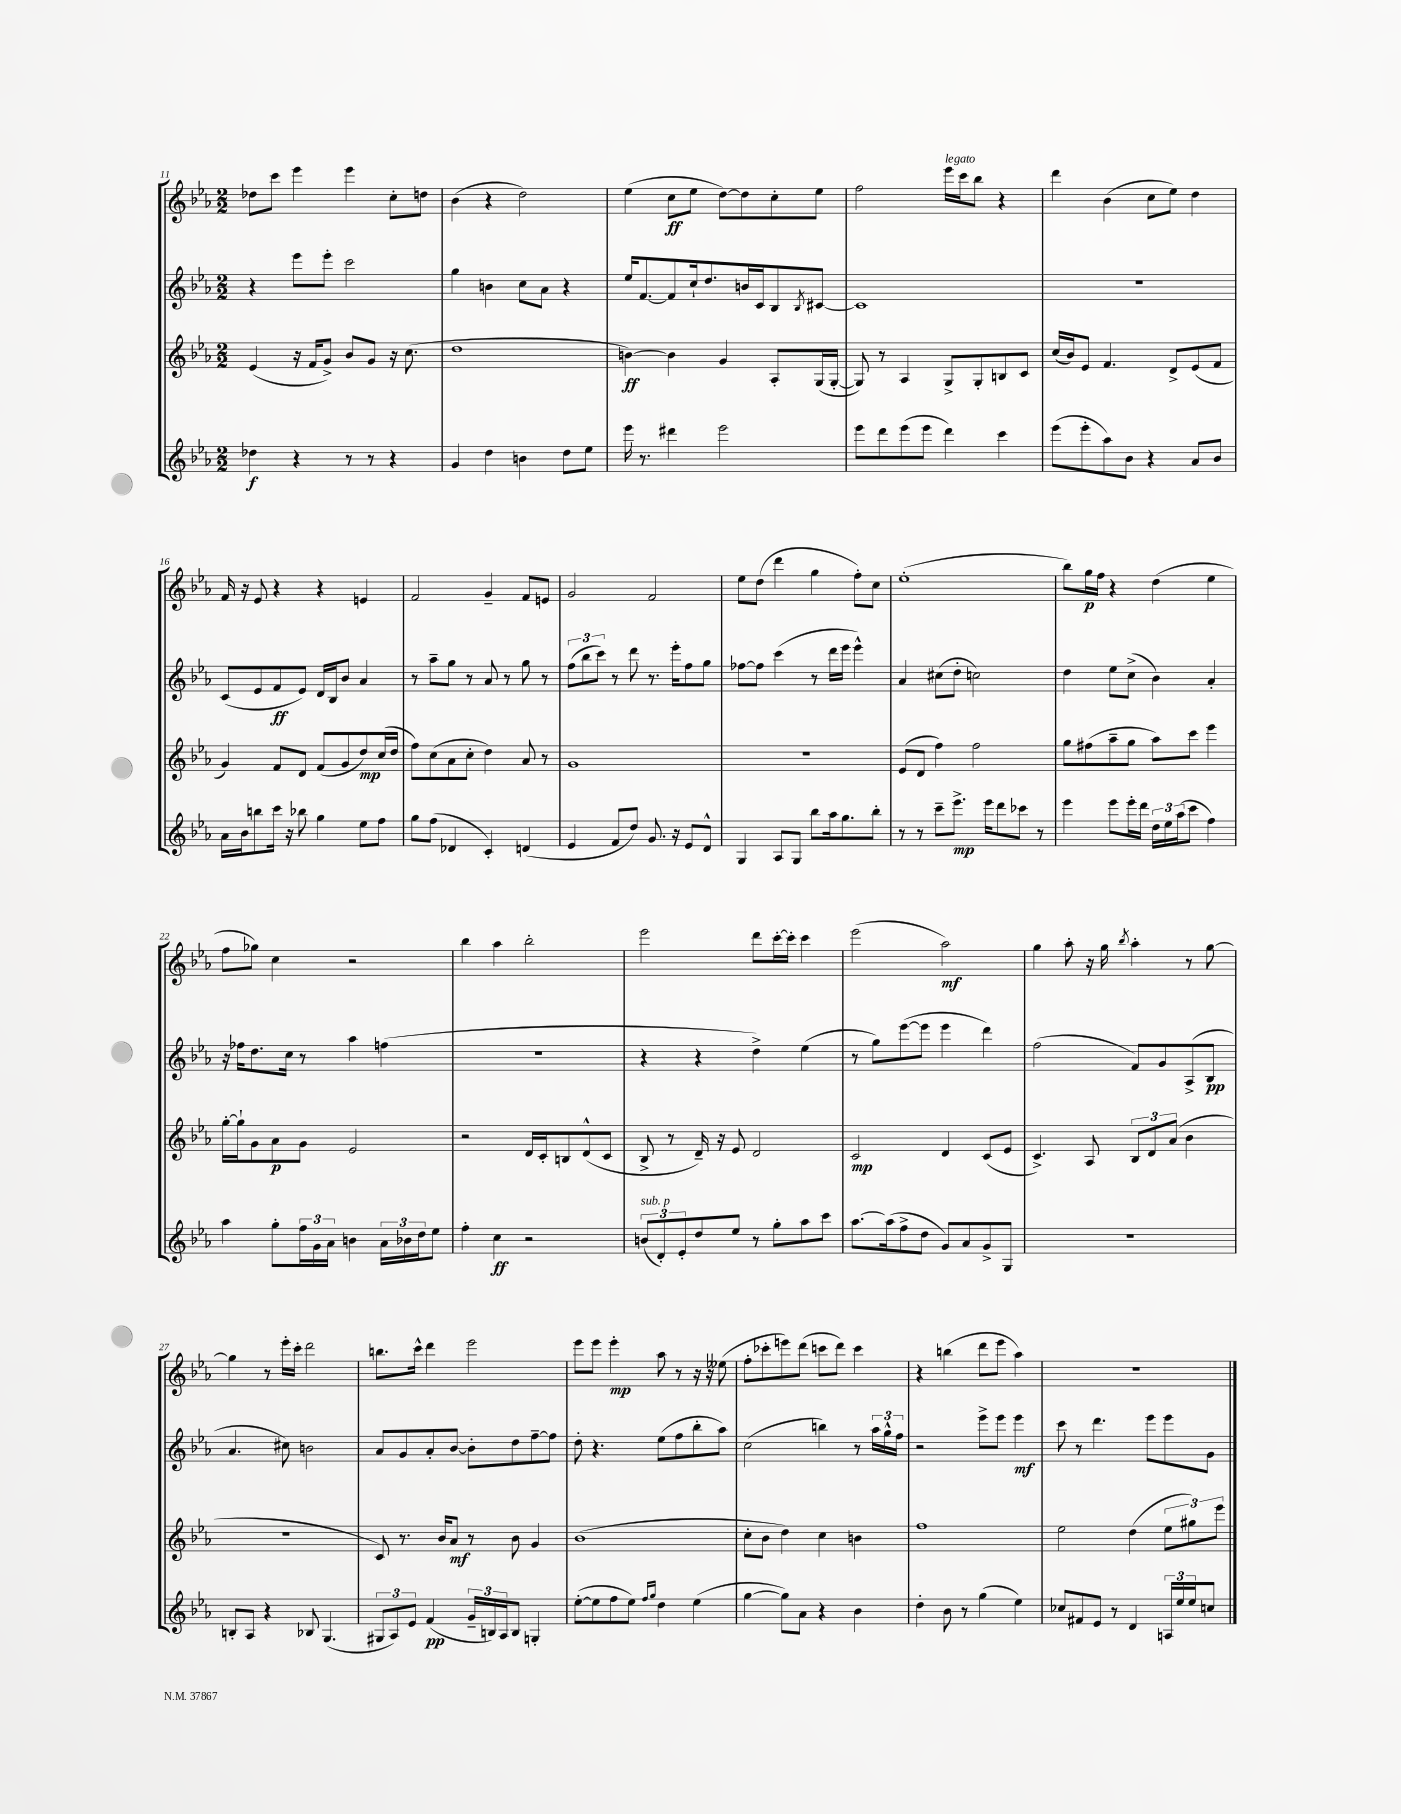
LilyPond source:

<<
\new StaffGroup <<
\new Staff = "s0" {
    \clef treble \key ees \major \numericTimeSignature \time 2/2
    des''8 c'''8 ees'''4 ees'''4 c''8-. d''8 |
    bes'4( r4 d''2) |
    ees''4( c''8\ff ees''8 d''8~) d''8 c''8-. ees''8 |
    f''2 ees'''16^\markup { \italic "legato" } c'''16 bes''8 r4 |
    d'''4 bes'4( c''8 ees''8) d''4 |
    f'16 r16 ees'8 r4 r4 e'4 |
    f'2 g'4-- f'8 e'8 |
    g'2 f'2 |
    ees''8 d''8( d'''4 g''4 f''8-.) c''8 |
    ees''1-.( |
    bes''8) g''16\p f''16 r4 d''4( ees''4 |
    f''8 ges''8) c''4 r2 |
    bes''4 aes''4 bes''2-. |
    ees'''2 d'''8 c'''16~-. c'''16-. c'''4 |
    ees'''2( aes''2\mf) |
    g''4 aes''8-. r16 g''16 \acciaccatura { bes''8 } aes''4-. r8 g''8~ |
    g''4 r8 ees'''16-. c'''16-. d'''2 |
    b''8. c'''16-^ d'''4 ees'''2 |
    ees'''8 ees'''8 ees'''4-.\mp aes''8 r8 r16 r16 eeses''8( |
    f''8-. ces'''8-. e'''8) d'''8( c'''8 d'''8) c'''4 |
    r4 b''4( d'''8 ees'''8 aes''4) |
    r1 \bar "|." |
}
\new Staff = "s1" {
    \clef treble \key ees \major \numericTimeSignature \time 2/2
    r4 ees'''8 ees'''8-. c'''2 |
    g''4 b'4 c''8 aes'8 r4 |
    ees''16 f'8.~ f'8 c''16-! d''8. b'16 c'16 bes8 \acciaccatura { bes8 } cis'8~ |
    cis'1 |
    R1 |
    c'8( ees'8 f'8\ff ees'8) d'16 bes16 bes'8 aes'4 |
    r8 aes''8-- g''8 r8 aes'8 r8 g''8 r8 |
    \tuplet 3/2 { f''8( bes''8 c'''8) } r8 d'''8 r8. ees'''16-. f''8 g''8 |
    fes''8~ fes''8 c'''4( r8 d'''16 ees'''16 ees'''4-^) |
    aes'4 cis''8( d''8-. c''2) |
    d''4 ees''8 c''8->( bes'4) aes'4-. |
    r16 fes''16 d''8. c''16 r8 aes''4 f''4( |
    r1 |
    r4 r4 d''4->) ees''4( |
    r8 g''8) ees'''8~( ees'''8 ees'''4 d'''4) |
    f''2( f'8) g'8 aes8->( bes8\pp |
    aes'4. cis''8) b'2 |
    aes'8 g'8 aes'8-. bes'8~ bes'8-. d''8 f''8~-- f''8 |
    d''8-. r4. ees''8( f''8 bes''8-. aes''8) |
    c''2( b''4) r8 \tuplet 3/2 { aes''16 g''16-^ f''16 } |
    r2 ees'''8-> ees'''8 ees'''4\mf |
    c'''8 r8 d'''4. ees'''8 ees'''8 g'8 \bar "|." |
}
\new Staff = "s2" {
    \clef treble \key ees \major \numericTimeSignature \time 2/2
    ees'4( r16 f'16 g'8->) bes'8 g'8 r16 c''8.( |
    d''1 |
    b'4~\ff) b'4 g'4 aes8-. g16( g16~-. |
    g8) r8 aes4 g8-> g8-. b8 c'8 |
    c''16( bes'16) ees'8 f'4. d'8-> ees'8( f'8 |
    g'4) f'8 d'8 f'8( g'8 d''8\mp) c''16( d''16 |
    f''8) c''8( aes'8 c''8-. d''4) aes'8 r8 |
    g'1 |
    r1 |
    ees'8( d'8 f''4) f''2 |
    g''8 fis''8( aes''8-- g''8 aes''8) c'''8 ees'''4 |
    g''16~-. g''16-! g'8 aes'8\p g'8 ees'2 |
    r2 d'16 c'16-. b8 d'8-^( c'8 |
    bes8-> r8 d'16--) r16 ees'8 d'2 |
    c'2\mp d'4 c'8( ees'8 |
    c'4.->) aes8 \tuplet 3/2 { bes8 d'8 aes'8( } bes'4 |
    r1 |
    c'8) r8. bes'16 aes'8\mf r8 bes'8 g'4 |
    bes'1( |
    c''8-. bes'8 d''4) c''4 b'4 |
    f''1 |
    ees''2 d''4( \tuplet 3/2 { ees''8 gis''8) ees'''8 } \bar "|." |
}
\new Staff = "s3" {
    \clef treble \key ees \major \numericTimeSignature \time 2/2
    des''4\f r4 r8 r8 r4 |
    g'4 d''4 b'4 d''8 ees''8 |
    ees'''16 r8. dis'''4 ees'''2 |
    ees'''8 d'''8 ees'''8( ees'''8 d'''4) c'''4 |
    ees'''8( ees'''8-. aes''8) bes'8 r4 aes'8 bes'8 |
    aes'16 bes'16 b''8 c'''16 r16 bes''8 g''4 ees''8 f''8 |
    g''8 f''8( des'4 c'4-.) d'4( |
    ees'4 f'8 d''8) g'8. r16 ees'8 d'8-^ |
    g4 aes8 g8 bes''8 aes''16 g''8. bes''8-. |
    r8 r8 c'''8-- ees'''8.->\mp ees'''16 d'''8 ces'''8 r8 |
    ees'''4 ees'''8 ees'''16-. d'''16 \tuplet 3/2 { d''16 ees''16 aes''16( } c'''8 f''4) |
    aes''4 g''8-. \tuplet 3/2 { f''16 g'16 aes'16 } b'4 \tuplet 3/2 { aes'16 bes'16 d''16 } ees''8 |
    f''4-. c''4\ff r2 |
    \tuplet 3/2 { b'8^\markup { \italic "sub. p" }( d'8-.) ees'8-. } d''8 ees''8 r8 g''8-. aes''8 c'''8 |
    aes''8.~ aes''16( f''8-> d''8 g'8) aes'8 g'8-> g8 |
    r1 |
    b8-. aes8 r4 bes8 g4.( |
    \tuplet 3/2 { gis8 aes8) ees'8 } f'4\pp( \tuplet 3/2 { g'16-- b16) aes16 } b8 g4-. |
    ees''8~-.( ees''8 f''8 ees''8) \grace { f''16 g''16 } d''4 ees''4( |
    g''4~ g''8) aes'8 r4 bes'4 |
    d''4-. bes'8 r8 g''4( ees''4) |
    ces''8 fis'8 ees'8 r8 d'4 \tuplet 3/2 { a16 ees''16 ees''16 } c''8 \bar "|." |
}
>>
>>
\layout { \context { \Score currentBarNumber = #11 } }
